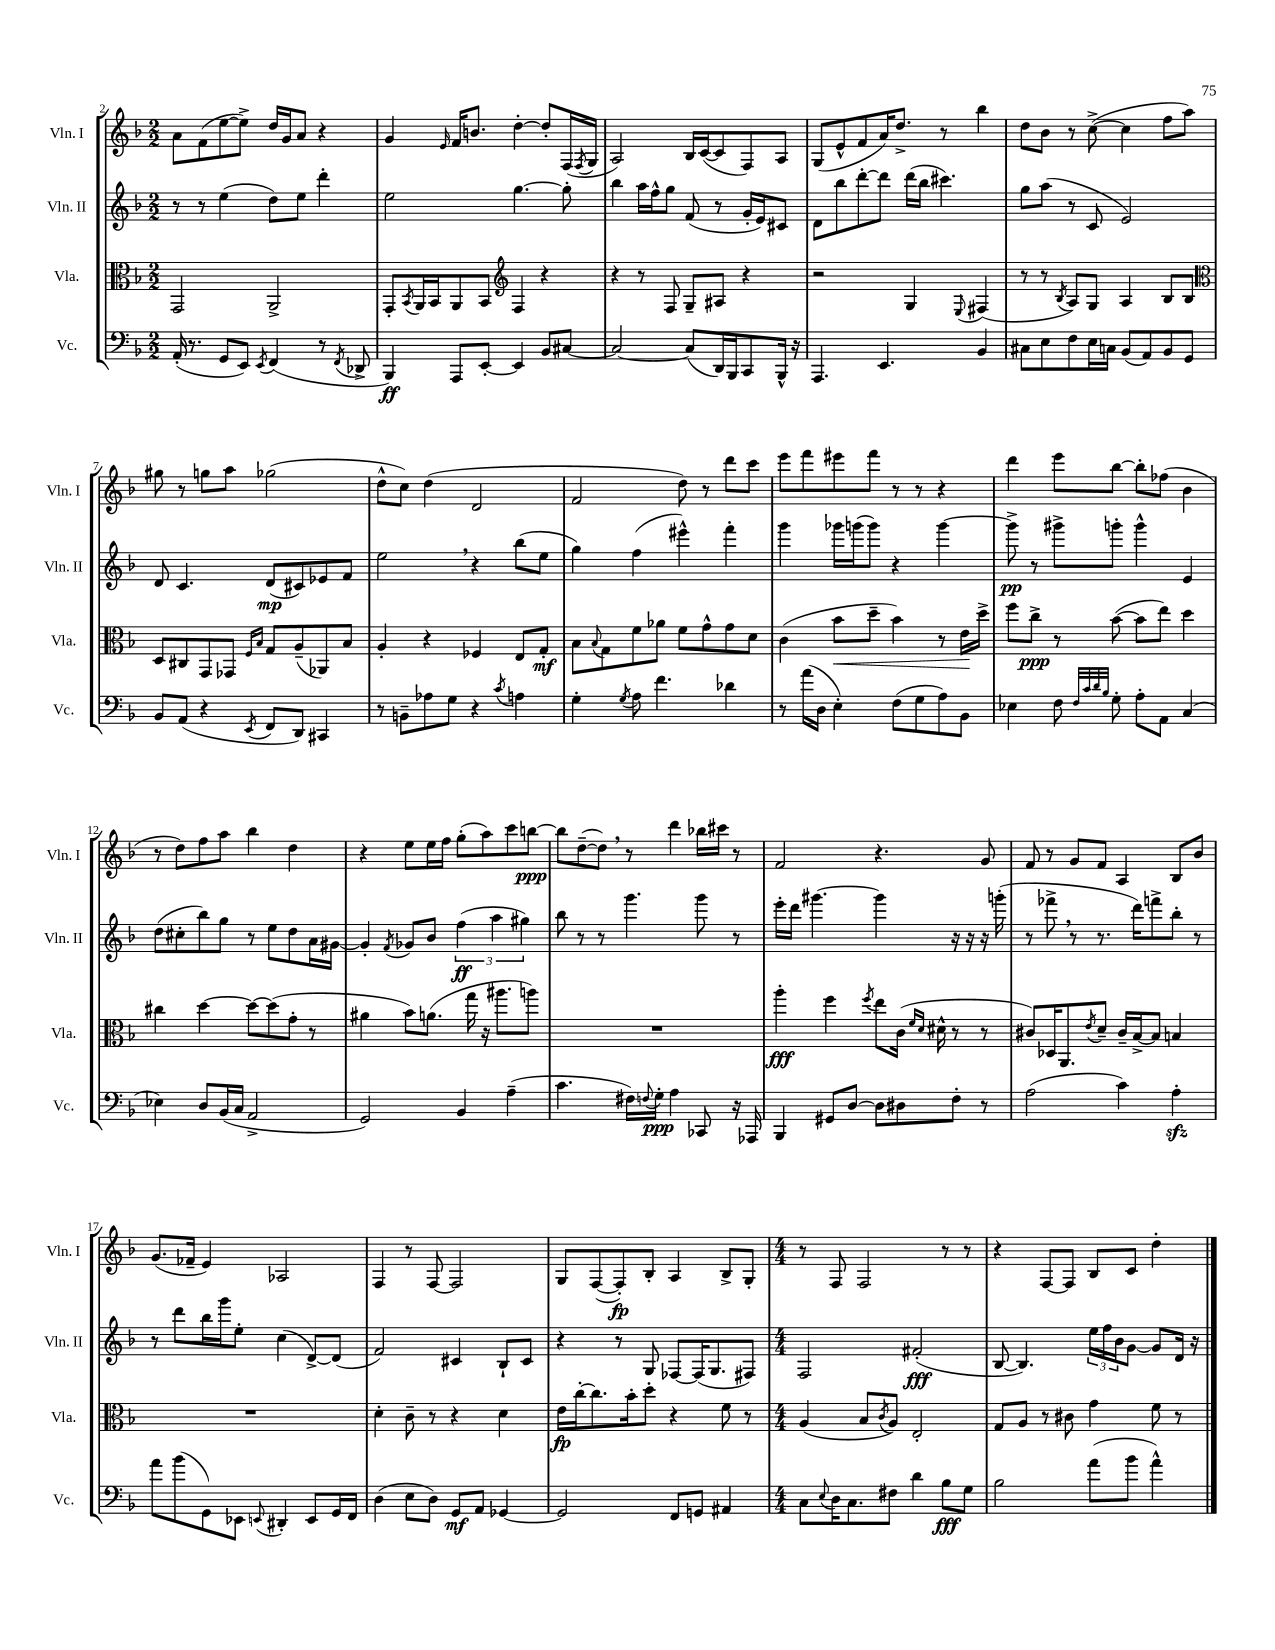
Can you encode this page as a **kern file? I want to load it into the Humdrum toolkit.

**kern	**kern	**kern	**kern
*staff4	*staff3	*staff2	*staff1
*clefF4	*clefC3	*clefG2	*clefG2
*k[b-]	*k[b-]	*k[b-]	*k[b-]
*M2/2	*M2/2	*M2/2	*M2/2
(16AA'	2GG	8r	8a
8.r	.	.	.
.	.	8r	(8f
8GG	.	(4ee	[8ee
8EE)	.	.	8ee^])
8qEE	.	.	.
(4FF	2AA^	8dd)	16dd
.	.	.	16g
.	.	8ee	8a
8r	.	4ddd'	4r
8qFF	.	.	.
8DD-^	.	.	.
=	=	=	=
4BBB-)	8GG'	2ee	4g
.	8qBB-	.	.
.	16AA	.	.
.	16BB-	.	.
.	.	.	16qqe
8AAA	8AA	.	16f
.	.	.	8.b
[8EE'	8BB-	.	.
*	*clefG2	*	*
4EE]	4F	[4.gg	[4dd'
8BB-	4r	.	8dd']
[8C#	.	8gg']	(16F
.	.	.	8qF
.	.	.	16G
=	=	=	=
2C#_	4r	4bb-	2A)
.	8r	16aa	.
.	.	16ff^^	.
.	8F	8gg	.
(8C#]	8G~	(8f	16B-
.	.	.	([16c
16DD)	8A#	8r	8c]
16BBB-	.	.	.
8CC	4r	16g'	8F)
.	.	16e)	.
16BBB-^^	.	8c#	8A
16r	.	.	.
=	=	=	=
4.AAA	2r	8d	(8G
.	.	8bb-	8e^^
.	.	[8ddd'	8f
4.EE	.	8ddd]	16a)
.	.	.	8.dd^
.	4G	(16ddd	.
.	.	16bb-	.
.	.	4.ccc#)	8r
.	8qqE	.	.
4BB-	(4F#	.	4bb-
=	=	=	=
8C#	8r	8gg	8dd
8E	8r	(8aa	8b-
.	8qB-	.	.
8F	8A)	8r	8r
16E	8G	8c	([8cc^
16C	.	.	.
(8BB-	4A	2e)	4cc]
8AA)	.	.	.
8BB-	8B-	.	8ff
8GG	8B-	.	8aa)
=	=	=	=
*	*clefC3	*	*
8BB-	8D	8d	8gg#
(8AA	8C#	4.c	8r
4r	8GG	.	8gg
.	8GG-	.	8aa
.	16qqF	.	.
8qEE	16qqB-	.	.
8FF	8G	(8d	(2gg-
8DD)	(8A~	8c#)	.
4CC#	8AA-)	8e-	.
.	8B-	8f	.
=	=	=	=
8r	4A'	2ee	8dd^^
8BB~	.	.	8cc)
8A-	4r	.	(4dd
8G	.	.	.
4r	4F-	4r	2d
8qc	.	.	.
4A	8E	(8bb-	.
.	8G'	8ee	.
=	=	=	=
4G'	8B-	4gg)	2f
.	8qqB-	.	.
.	8G	.	.
8qG	.	.	.
8A	8f	(4ff	.
4.f	8a-	.	.
.	8f	4eee#^^)	8dd)
.	8g^^	.	8r
4d-	8g	4fff'	8ddd
.	8d	.	8ccc
=	=	=	=
8r	(4c	4ggg	8eee
(16a	.	.	8fff
16D	.	.	.
4E')	8b-	16ggg-	8eee#
.	.	(16ggg	.
.	8dd~	8ggg)	8fff
(8F	4b-)	4r	8r
8G	.	.	8r
8A)	8r	[4ggg	4r
8BB-	16e	.	.
.	16dd^	.	.
=	=	=	=
4E-	8ff	8ggg^]	4ddd
.	8cc^	8r	.
8F	8r	8ggg#^	8eee
32qqF	.	.	.
32qqc	.	.	.
32qqd	.	.	.
32qqB-	.	.	.
8G'	([8b-	8ggg'	[8bb-
8A'	8b-]	4ggg^^	8bb-']
8AA	8ee)	.	(8ff-
(4C	4dd	4e	4b-
=	=	=	=
4E-)	4cc#	(8dd	8r
.	.	8cc#'	8dd)
8D	[4dd	8bb-)	8ff
(16BB-	.	8gg	8aa
16C	.	.	.
2AA^	8dd_	8r	4bb-
.	(8dd]	8ee	.
.	8g'	8dd	4dd
.	8r	16a	.
.	.	[16g#	.
=	=	=	=
2GG)	4a#	4g#']	4r
.	.	8qf	.
.	8b-)	8g-	8ee
.	(8.a	8b-	16ee
.	.	.	16ff
4BB-	.	(6ff	(8gg'
.	16gg	.	.
.	16r	.	8aa)
.	.	6aa	.
.	8.aa#	.	.
(4A~	.	.	8ccc
.	.	6gg#)	.
.	8aa)	.	[8bb
=	=	=	=
4.c	1r	8bb-	8bb]
.	.	8r	([8dd~
.	.	8r	8dd])
16F#)	.	4.ggg	8r
8qqF	.	.	.
16G'	.	.	.
4A	.	.	4ddd
8CC-	.	8ggg	16bb-
.	.	.	16ccc#
16r	.	8r	8r
16AAA-	.	.	.
=	=	=	=
4BBB-	4aa'	16eee'	2f
.	.	16ddd	.
.	.	[4.ggg#	.
8GG#	4ff	.	.
[8D	.	.	.
.	8qff	.	.
8D]	8ee	4ggg#]	4.r
8D#	(16c	.	.
.	16qqf	.	.
.	16qqd	.	.
.	16d#^^	.	.
8F'	8r	16r	.
.	.	16r	.
8r	8r	16r	8g
.	.	(16ggg'	.
=	=	=	=
(2A	8c#)	8r	8f
.	16D-	8fff-^	8r
.	8.AA	.	.
.	.	8r	8g
.	8qe	.	.
.	8d~	8.r	8f
4c)	16c#~	.	4A
.	[16B-^	16ddd)	.
.	8B-]	8fff^	.
4A'	4B	8bb-'	8B-
.	.	8r	8b-
=	=	=	=
8a	1r	8r	(8.g
(8b-	.	8ddd	.
.	.	.	16f-~
8GG)	.	16bb-	4e)
.	.	16ggg	.
8EE-	.	8ee'	.
8qqEE	.	.	.
4DD#'	.	(4cc	2A-
8EE	.	[8d^)	.
16GG	.	(8d]	.
16FF	.	.	.
=	=	=	=
(4D	4d'	2f)	4F
8E	8c~	.	8r
8D)	8r	.	[8F
8GG	4r	4c#	2F]
8AA	.	.	.
[4GG-	4d	8B-`	.
.	.	8c#	.
=	=	=	=
2GG-]	16e	4r	8G
.	[16cc'	.	.
.	8.cc]	.	([8F
.	.	8r	8F'])
.	16b-'	.	.
.	8dd'	8G	8B-'
8FF	4r	[8F-	4A
8GG	.	(16F-]	.
.	.	8.G	.
4AA#	8f	.	8B-^
.	8r	8F#)	8G'
=	=	=	=
*M4/4	*M4/4	*M4/4	*M4/4
8C	(4A	2F	8r
8qqE	.	.	.
16D	.	.	8F
8.C	.	.	.
.	8B-	.	2F
.	8qc	.	.
8F#	8A)	.	.
4d	2E'	(2f#'	.
8B-	.	.	8r
8G	.	.	8r
=	=	=	=
2B-	8G	[8B-	4r
.	8A	4.B-])	.
.	8r	.	[8F
.	8c#	.	8F]
(8a	4g	24ee	8B-
.	.	24ff	.
.	.	24b-	.
8b-	.	[8g	8c
4a^^)	8f	8g]	4dd'
.	8r	16d	.
.	.	16r	.
==	==	==	==
*-	*-	*-	*-
